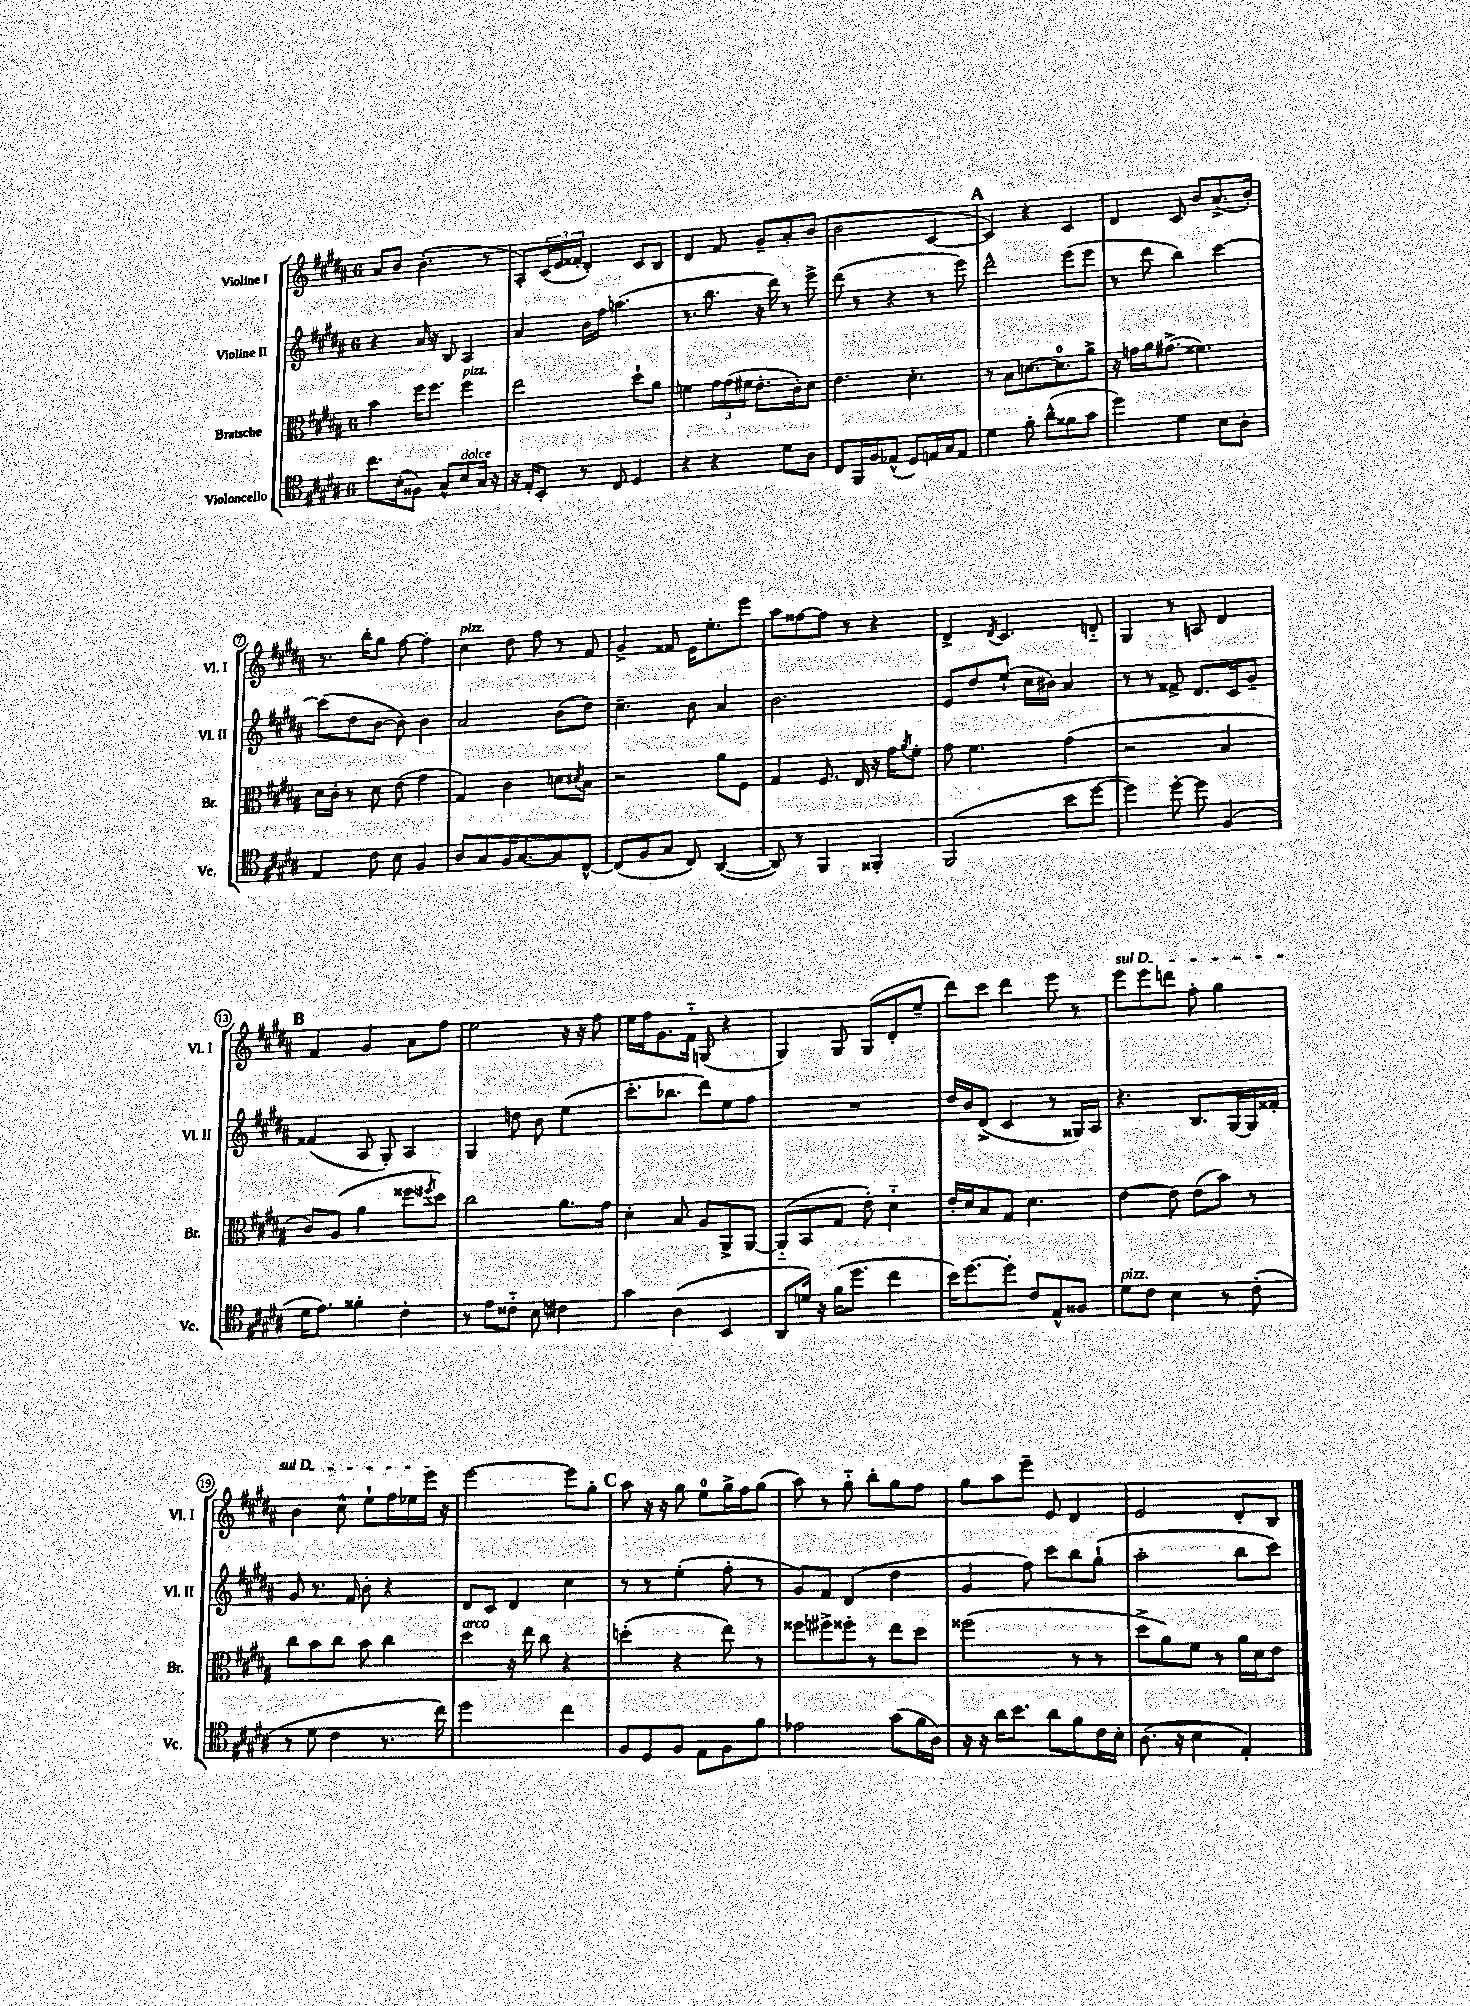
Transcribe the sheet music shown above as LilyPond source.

<<
\new StaffGroup <<
\new Staff = "s0" \with { instrumentName = "Violine I" shortInstrumentName = "Vl. I" } {
    \clef treble \key b \major \once \override Staff.TimeSignature.style = #'single-digit \time 6/8
    ais'8 b'8 b'4.-.( r8 |
    ais8-.) \tuplet 3/2 { cis'16( e'16 fisis'16-. } dis'4-.) cis'8 b8 |
    dis'4 fis'8 gis'8-- ais'8-. b'8( |
    b'2 cis'4~ |
    \mark \markup { \bold "A" } cis'4) r4 cis'4 |
    dis'4 cis'8 b'8 ais'8.->( b'16-.) |
    r8. b''16-. gis''8 fis''8~ fis''4-. |
    cis''4^\markup { \italic "pizz." } dis''8 fis''8 r8 fis'8 |
    gis'4-> fisis'8 e'16 e''8.-. e'''8 |
    ais''8 fisis''8~ fisis''8 r8 r4 |
    dis'4-> \acciaccatura { dis'8 } cis'4. d'8-_ |
    gis4 r8 a8 dis'4 |
    \mark \markup { \bold "B" } fis'4 gis'4 ais'8 fis''8 |
    e''2 r16 r16 fis''8 |
    e''16 fis''16 gis'8. fis'16-_ g8( r4 |
    gis4) gis8 gis8( dis'8-. e''8-- |
    dis'''8) cis'''8 dis'''4 e'''8 r8 |
    \once \override TextSpanner.bound-details.left.text = \markup { \italic "sul D" } e'''8\startTextSpan e'''8 d'''8 fis''8-. gis''4 |
    b'4 cis''8-^ e''8-! fis''16 ees''16 e'''16\stopTextSpan r16 |
    e'''2~ e'''8 gis''8-. |
    \mark \markup { \bold "C" } ais''8 r16 r16 gis''8 e''8-0 gis''16-> fis''16 gis''8( |
    ais''8) r8 gis''8-_ b''8-. gis''8 fis''8 |
    gis''8 ais''8 e'''8-- e'8 dis'4 |
    e'2 dis'8-. b8 \bar "|." |
}
\new Staff = "s1" \with { instrumentName = "Violine II" shortInstrumentName = "Vl. II" } {
    \clef treble \key b \major \once \override Staff.TimeSignature.style = #'single-digit \time 6/8
    r4 ais'16 r16 b8 ais4 |
    ais'4 b'16 fis''16 a''4.( |
    r8. b''8. r16 dis'''16) r8 e'''8-> |
    dis'''8( r8 r4 r8 e'''8) |
    \mark \markup { \bold "A" } dis'''2-^ e'''8( e'''8 |
    r8 dis'''8 b''4) cis'''4~ |
    cis'''8( dis''8 b'8~ b'8) b'4 |
    ais'2 b'8( dis''8) |
    cis''4.-- b'8 ais'4 |
    b'2. |
    e'8 dis''8 e''8-!( cis''16 bis'16) ais'4 |
    r8 r8 fisis'8-> dis'8. cis'16 gis'8-- |
    \mark \markup { \bold "B" } fisis'4( ais8 gis8-.) ais4 |
    gis4 d''8 b'8 e''4( |
    cis'''8.-. bes''8. dis'''8) e''8 fis''8 |
    R2. |
    dis''16 b'16 dis'8->( cis'4 r8 gisis16) ais16 |
    r4. b8. gis16~ gis16 fisis'16-. |
    gis'8 r8. fis'16 b'8-. r4 |
    dis'8 cis'8 dis'4 cis''4 |
    \mark \markup { \bold "C" } r8 r8 e''4-.( fis''8-. r8 |
    gis'8) fis'8 dis'4( dis''4 |
    gis'4 fis''8) cis'''8 b''8 gis''8-!( |
    ais''2-. b''8 cis'''8) \bar "|." |
}
\new Staff = "s2" \with { instrumentName = "Bratsche" shortInstrumentName = "Br." } {
    \clef alto \key b \major \once \override Staff.TimeSignature.style = #'single-digit \time 6/8
    b'4 fis''16 fis''8. fis''4^\markup { \italic "pizz." } |
    e''2 dis''8-! ais'8 |
    f'4 \tuplet 3/2 { gis'16 gis'16( fis'16 } e'8.-. cis'16-.) dis'8 |
    e'4. dis'4.-. |
    \mark \markup { \bold "A" } r8 b8 d'8.~ d'8.-0 ais'8-> |
    r16 g'16 ais'16 gis'8.->( fisis'4.) |
    dis'16 cis'16-. r8 dis'8 e'8( gis'4 |
    gis4) cis'4 d'8 \acciaccatura { dis'8 } b8 |
    r2 ais'8 fis8 |
    gis4 fis8. e16 r16 gis'16 \acciaccatura { ais'8 } fis'8-. |
    gis'8 fis'4. gis'4( |
    r2 b4 |
    \mark \markup { \bold "B" } cis'8) ais8( ais'4 fisis''8 \acciaccatura { fis''8 } dis''8) |
    cis''2 ais'8. gis'16 |
    dis'4-. b8 ais8 ais,8-> ais,8~ |
    ais,8-_( b,8 gis8 e'8-.) dis'4-_ |
    e'16-. dis'16 b8 gis8 dis'4. |
    e'4~ e'8 e'8( b'8) r8 |
    cis''8 b'8 cis''8 b'8 cis''4 |
    dis''4^\markup { \italic "arco" } r16 e''16 cis''8 r4 |
    \mark \markup { \bold "C" } d''4-.( r4 e''8) r8 |
    fisis''8 fis''8-> fisis''8-. r8 e''8 dis''8 |
    fisis''2( r8 r8 |
    dis''8-> ais'8) fis'8 r8 ais'16 dis'16 e'8 \bar "|." |
}
\new Staff = "s3" \with { instrumentName = "Violoncello" shortInstrumentName = "Vc." } {
    \clef tenor \key b \major \once \override Staff.TimeSignature.style = #'single-digit \time 6/8
    cis''8. b16-.( fisis8) gis8-^ b8^\markup { \italic "dolce" } gis16 r16 |
    r16 e16-. b,8-. r8 cis8 dis4 |
    r4 r4 dis'8 ais8 |
    cis8 fis,16 fis16 ees8-^( dis8) e16 gis16 e8 |
    \mark \markup { \bold "A" } dis'4 fis'8-. ais'8-^( fisis'8 gis'8 |
    dis''4) dis'4 b8 ais8-. |
    e4 cis'8 b8 fis4 |
    ais8 gis8 fis16 gis8.~ gis8 cis8~-^ |
    cis8( fis8 gis8 cis8) ais,4~( |
    ais,8) r8 fis,4 fisis,4-. |
    fis,2( b'8 dis''8~ |
    dis''4) dis''8~-. dis''8 fis4( |
    \mark \markup { \bold "B" } dis'16 e'8.) fisis'4-. cis'4-. |
    r8 e'8 cisis'8-_ b8 cis'4 |
    gis'4 ais4( b,4 |
    ais,8 d'16) r16 fis'16( dis''8. cis''4 |
    b'16) dis''8.~ dis''8-. cis'8 e8-^ fisis8 |
    dis'8^\markup { \italic "pizz." } cis'8 b4 r8 cis'8-.( |
    r8 dis'8 cis'4 r8. cis''16) |
    dis''2 cis''4 |
    \mark \markup { \bold "C" } fis8 dis8 fis8 e8 fis8 fis'8 |
    ees'2 gis'8( fis'16 ais16) |
    r16 r16 ais'16 b'8. ais'8 fis'8 cis'16 b16-. |
    ais8.( r16 b4 e4-.) \bar "|." |
}
>>
>>
\layout { \context { \Score \override BarNumber.stencil = #(make-stencil-circler 0.1 0.3 ly:text-interface::print) } }
